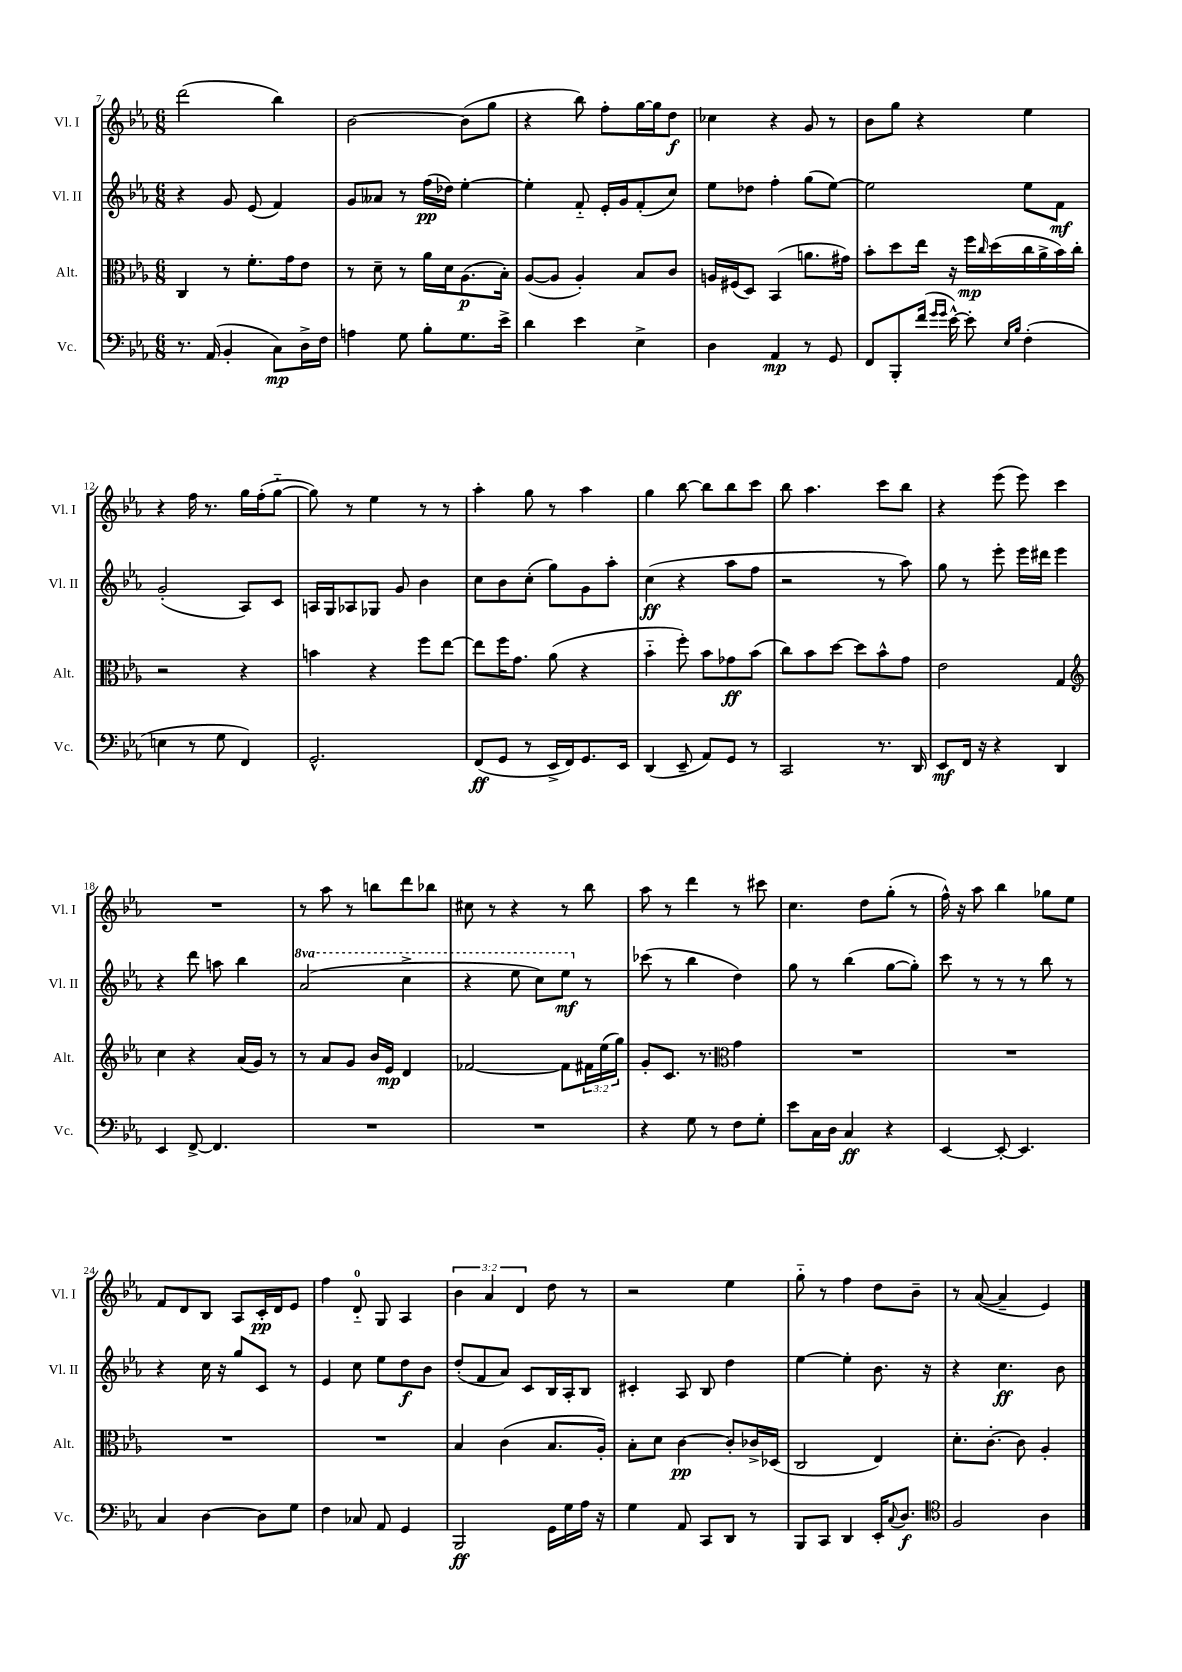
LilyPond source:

<<
\new StaffGroup <<
\new Staff = "s0" \with { instrumentName = "Vl. I" shortInstrumentName = "Vl. I" } {
    \clef treble \key ees \major \numericTimeSignature \time 6/8 \override Staff.TupletNumber.text = #tuplet-number::calc-fraction-text
    d'''2( bes''4) |
    bes'2~ bes'8( g''8 |
    r4 bes''8) f''8-. g''16~ g''16 d''8\f |
    ces''4 r4 g'8 r8 |
    bes'8 g''8 r4 ees''4 |
    r4 f''16 r8. g''16 f''16-.( g''8~-_ |
    g''8) r8 ees''4 r8 r8 |
    aes''4-. g''8 r8 aes''4 |
    g''4 bes''8~ bes''8 bes''8 c'''8 |
    bes''8 aes''4. c'''8 bes''8 |
    r4 ees'''8( ees'''8) c'''4 |
    R2. |
    r8 aes''8 r8 b''8 d'''8 bes''8 |
    cis''8 r8 r4 r8 bes''8 |
    aes''8 r8 d'''4 r8 cis'''8 |
    c''4. d''8 g''8-.( r8 |
    f''16-^) r16 aes''8 bes''4 ges''8 ees''8 |
    f'8 d'8 bes8 aes8 c'16-.\pp d'16 ees'8 |
    f''4 d'8-0-_ g8 aes4 |
    \tuplet 3/2 { bes'4 aes'4 d'4 } d''8 r8 |
    r2 ees''4 |
    g''8-_ r8 f''4 d''8 bes'8-- |
    r8 aes'8~( aes'4-- ees'4) \bar "|." |
}
\new Staff = "s1" \with { instrumentName = "Vl. II" shortInstrumentName = "Vl. II" } {
    \clef treble \key ees \major \numericTimeSignature \time 6/8 \set Staff.ottavationMarkups = #ottavation-simple-ordinals
    r4 g'8 ees'8( f'4) |
    g'8 aeses'8 r8 f''16\pp( des''16) ees''4~-. |
    ees''4-. f'8-_ ees'16-. g'16 f'8-.( c''8) |
    ees''8 des''8 f''4-. g''8( ees''8~) |
    ees''2 ees''8 f'8\mf |
    g'2-.( aes8) c'8 |
    a16 g16 aes8 ges8 g'8 bes'4 |
    c''8 bes'8 c''8-.( g''8) g'8 aes''8-. |
    c''4\ff( r4 aes''8 f''8 |
    r2 r8 aes''8) |
    g''8 r8 ees'''8-. ees'''16 dis'''16 ees'''4 |
    r4 d'''8 a''8 bes''4 |
    \ottava #1 aes''2( c'''4-> |
    r4 ees'''8 c'''8) ees'''8\mf \ottava #0 r8 |
    ces'''8( r8 bes''4 d''4) |
    g''8 r8 bes''4( g''8~ g''8-.) |
    c'''8 r8 r8 r8 bes''8 r8 |
    r4 c''16 r16 g''8 c'8 r8 |
    ees'4 c''8 ees''8 d''8\f bes'8 |
    d''8-.( f'8 aes'8) c'8 bes16 aes16-. bes8 |
    cis'4-. aes8 bes8 d''4 |
    ees''4~ ees''4-. bes'8. r16 |
    r4 c''4.\ff bes'8 \bar "|." |
}
\new Staff = "s2" \with { instrumentName = "Alt." shortInstrumentName = "Alt." } {
    \clef alto \key ees \major \numericTimeSignature \time 6/8 \override Staff.TupletNumber.text = #tuplet-number::calc-fraction-text
    c4 r8 f'8.-. g'16 ees'8 |
    r8 d'8-- r8 aes'16 d'16 aes8.\p( bes16-.) |
    aes8~( aes8 aes4-.) bes8 c'8 |
    a16 fis16( d8) bes,4( a'8. gis'16) |
    bes'8-. d''8 ees''16 r16 f''16\mp \grace { c''16 } d''16( c''16 aes'16-> bes'16) c''16-. |
    r2 r4 |
    b'4 r4 f''8 ees''8~ |
    ees''8 f''16 g'8. aes'8( r4 |
    bes'4-_ f''8-.) bes'8 ges'8\ff bes'8( |
    c''8) bes'8 d''8~ d''8 bes'8-^ g'8 |
    ees'2 g4 |
    \clef treble c''4 r4 aes'16( g'16) r8 |
    r8 aes'8 g'8 bes'16 ees'16\mp d'4 |
    fes'2~ fes'8 \tuplet 3/2 { fis'16 ees''16( g''16) } |
    g'8-. c'8. r8. \clef alto g'4 |
    R2. |
    R2. |
    R2. |
    R2. |
    bes4 c'4( bes8. aes16-.) |
    bes8-. d'8 c'4~\pp c'8-. ces'16-> des16( |
    c2 ees4) |
    d'8.-. c'8.~-. c'8 aes4-. \bar "|." |
}
\new Staff = "s3" \with { instrumentName = "Vc." shortInstrumentName = "Vc." } {
    \clef bass \key ees \major \numericTimeSignature \time 6/8
    r8. aes,16( bes,4-. c8\mp) d16-> f16 |
    a4 g8 bes8-. g8. ees'16-> |
    d'4 ees'4 ees4-> |
    d4 aes,4\mp r8 g,8 |
    f,8 bes,,8-. f'16( \grace { g'16 g'16 } ees'16~-^) ees'8-. \grace { ees16 bes16 } f4-.( |
    e4 r8 g8 f,4) |
    g,2.-^ |
    f,8\ff( g,8 r8 ees,16-> f,16) g,8. ees,16 |
    d,4( ees,8-- aes,8) g,8 r8 |
    c,2 r8. d,16 |
    ees,8\mf f,16 r16 r4 d,4 |
    ees,4 f,8~-> f,4. |
    R2. |
    R2. |
    r4 g8 r8 f8 g8-. |
    ees'8 c16 d16 c4\ff r4 |
    ees,4~ ees,8~-. ees,4. |
    c4 d4~ d8 g8 |
    f4 ces8 aes,8 g,4 |
    bes,,2\ff g,16 g16 aes16 r16 |
    g4 aes,8 c,8 d,8 r8 |
    bes,,8 c,8 d,4 ees,16-. \appoggiatura { c8 } d8.\f |
    \clef tenor f2 aes4 \bar "|." |
}
>>
>>
\layout { \context { \Score currentBarNumber = #7 } }
